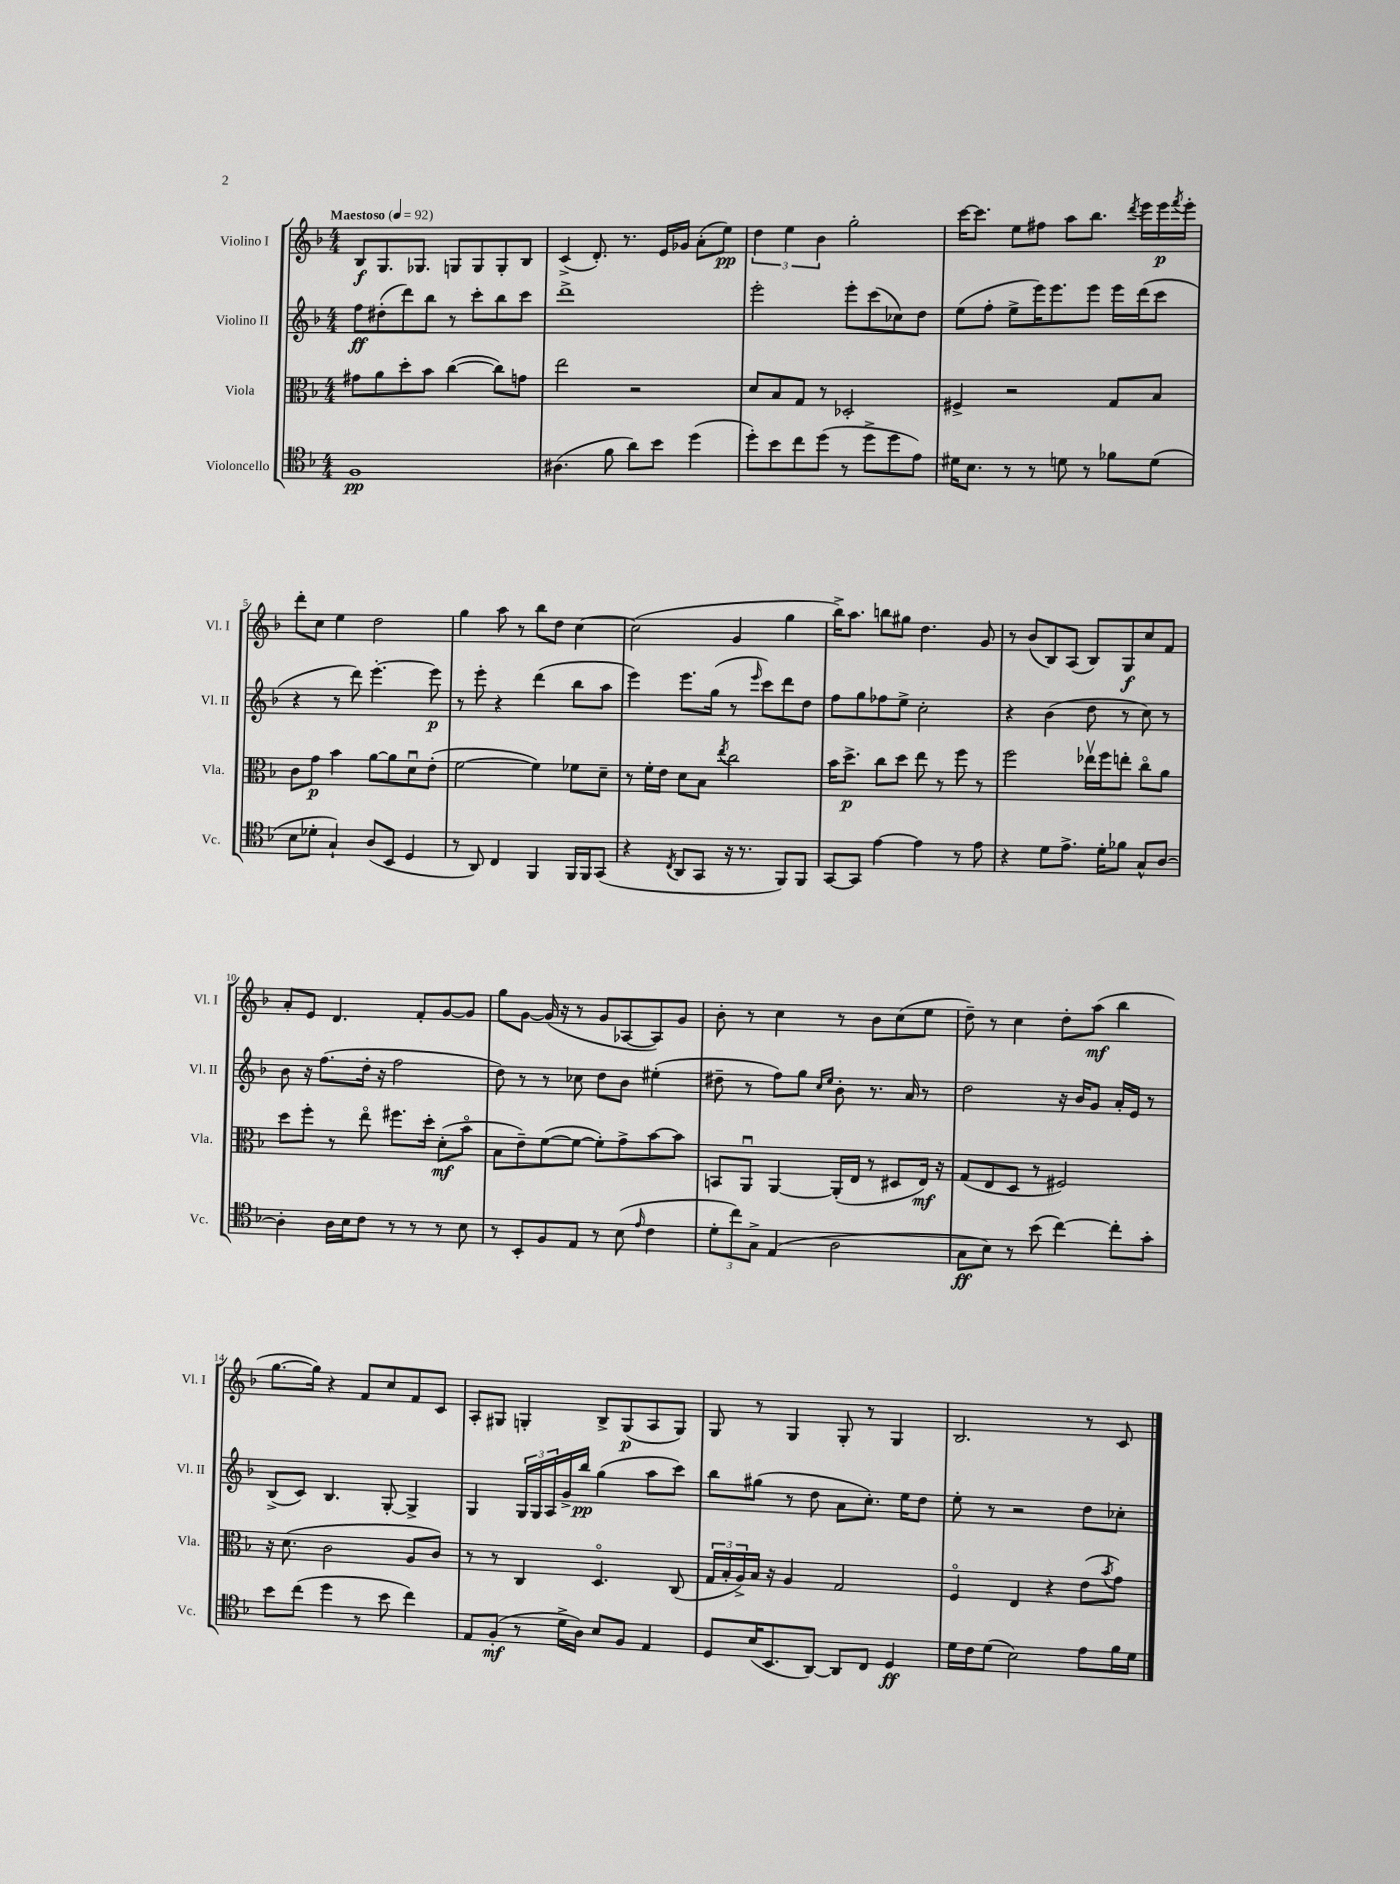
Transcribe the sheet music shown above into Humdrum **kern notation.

**kern	**kern	**kern	**kern
*staff4	*staff3	*staff2	*staff1
*clefC4	*clefC3	*clefG2	*clefG2
*k[b-]	*k[b-]	*k[b-]	*k[b-]
*M4/4	*M4/4	*M4/4	*M4/4
*MM92	*MM92	*MM92	*MM92
1F	8g#	8ff	8B-
.	8a	(8dd#'	8.G
.	8dd'	8ddd)	.
.	.	.	8.G-
.	8b-	8bb-	.
.	([4cc	8r	8G
.	.	8ccc'	8G
.	8cc])	8bb-	8G'
.	8g	8ccc	8B-
=	=	=	=
(4.A#	2ee	1ddd^	(4c^
.	.	.	8.d')
8f	.	.	.
.	.	.	8.r
8a)	2r	.	.
8b-	.	.	16e
.	.	.	16g-
(4dd	.	.	(8a'
.	.	.	8ee)
=	=	=	=
8dd')	8d	2eee'	6dd
8b-	8B-	.	.
.	.	.	6ee
8cc	8G	.	.
.	.	.	6b-
(8dd	8r	.	.
8r	2D-'	8eee'	2gg'
8dd^	.	(8ccc	.
8dd	.	8cc-)	.
8e)	.	8dd	.
=	=	=	=
16d#	4F#^	(8ee	[16ccc
8.B-	.	.	8.ccc]
.	.	8ff'	.
8r	2r	8ee^	8ee
8r	.	16eee)	8ff#
.	.	8.eee	.
8d	.	.	8aa
8r	.	8eee	8.bb-
8f-	8G	16eee	.
.	.	.	8qddd
.	.	(16ddd	16eee
(8d	8B-	8ccc	16eee
.	.	.	8qfff
.	.	.	16eee'
=	=	=	=
8B-	8c	4r	8ddd'
8d-'	8g	.	8cc
4G`)	4b-	8r	4ee
.	.	8ddd)	.
(8A	[8a	[4.eee'	2dd
8BB-	8a]	.	.
4D	8du	.	.
.	(8e'	8eee]	.
=	=	=	=
8r	[2f	8r	4gg
8AA)	.	8eee'	.
4C	.	4r	8aa
.	.	.	8r
4FF	4f])	(4ddd	8bb-
.	.	.	8dd
16FF	8f-	8bb-	[4cc
16FF	.	.	.
(8GG	8d~	8aa	.
=	=	=	=
4r	8r	4eee)	(2cc]
.	16f'	.	.
.	16e	.	.
8qC	.	.	.
8AA	8d	8.eee	.
8GG	8B-	.	.
.	.	(16gg	.
.	8qee	.	.
16r	2cc	8r	4g
8.r	.	.	.
.	.	16qqeee	.
.	.	8ccc)	.
8FF)	.	8ddd	4gg
8FF	.	8dd	.
=	=	=	=
[8GG	16b-	8ff	16bb-^)
.	8.dd^	.	8.aa
8GG]	.	8gg	.
[4e	8cc	8ff-	8bb
.	8dd	8ee^	8gg#
4e]	8ee	2cc'	4.dd
.	8r	.	.
8r	8ff	.	.
8e	8r	.	8g
=	=	=	=
4r	2ff	4r	8r
.	.	.	(8b-
8d	.	(4b-	8B-)
8.e^	.	.	(8A
.	16ee-v	8dd	8B-)
16d'	16ff	.	.
8f-	8ee'	8r	8G
8G^^	8cco	8cc)	8cc
[8A	8a	8r	8f
=	=	=	=
4A']	8dd	8b-	8a'
.	8ff'	16r	8e
.	.	(8.ff	.
16A	8r	.	4.d
16B-	.	.	.
8c	8eeo	16dd'	.
.	.	16r	.
8r	8.ff#	2ff	.
8r	.	.	8f'
.	16dd'	.	.
8r	(8d'	.	[8g
8B-	8b-o	.	8g]
=	=	=	=
8r	8B-	8dd)	8gg
8BB-'	8e~)	8r	[8g
8F	([8f	8r	(16g]
.	.	.	16r
8E	8f_	8cc-	8r
8r	8f'])	8dd	8g
(8B-	8g^	8b-	[8A-
16qqe	.	.	.
4c	[8b-	(4ee#'	8A-])
.	8b-]	.	8g
=	=	=	=
12d'	8BB	8dd#~	8b-'
12cc)	.	.	.
.	8AAu	8r	8r
12G^	.	.	.
(4E	[4AA	8ff)	4cc
.	.	8gg	.
.	.	16qqcc	.
.	.	16qqee	.
2A	(16AA']	8b-'	8r
.	16E	.	.
.	8r	8.r	8b-
.	8D#	.	(8cc
.	.	16a	.
.	16E)	8r	8ee
.	16r	.	.
=	=	=	=
8G	(8G	2dd	8dd~)
8B-)	8E	.	8r
8r	8D	.	4cc
(8b-	8r	.	.
[4cc)	2F#)	16r	8dd'
.	.	16b-	.
.	.	8g	(8aa
8cc']	.	16a'	4bb-
.	.	16e	.
8g'	.	8r	.
=	=	=	=
8b-	16r	(8B-^	[8.gg
.	(8.d	.	.
(8cc	.	8c)	.
.	.	.	16gg])
4dd	2c	4.B-	4r
8r	.	.	8f
8b-	.	[8G'	8cc
4cc)	8A	4G^]	8f
.	8c)	.	8c
=	=	=	=
8E	8r	4G	8A'
(8F'	8r	.	8G#
8r	4C	24G	4G'
.	.	24G	.
.	.	24A	.
16d^	.	16g^	.
16A)	.	16bb-	.
8B-	4.Do	(4gg	8B-^
8F	.	.	(8G
4E	.	8aa	8A
.	(8C	8ccc)	8G)
=	=	=	=
8D	24G	8bb-	8G
.	24B-'	.	.
.	24A^)	.	.
(16B-	16B-	(8gg#	8r
8.BB-	16r	.	.
.	4A	8r	4G
[8AA)	.	8dd	.
8AA]	2G	8a	8G'
8C	.	8.cc')	8r
4D	.	.	4G
.	.	16ee	.
.	.	8dd	.
=	=	=	=
16d	4Fo	8ee'	2.B-
16c	.	.	.
(8d	.	8r	.
2B-)	4E	2r	.
.	4r	.	.
8e	(8e	8dd	8r
.	8qb-	.	.
16f	8g)	8cc-'	8c
16d	.	.	.
==	==	==	==
*-	*-	*-	*-
